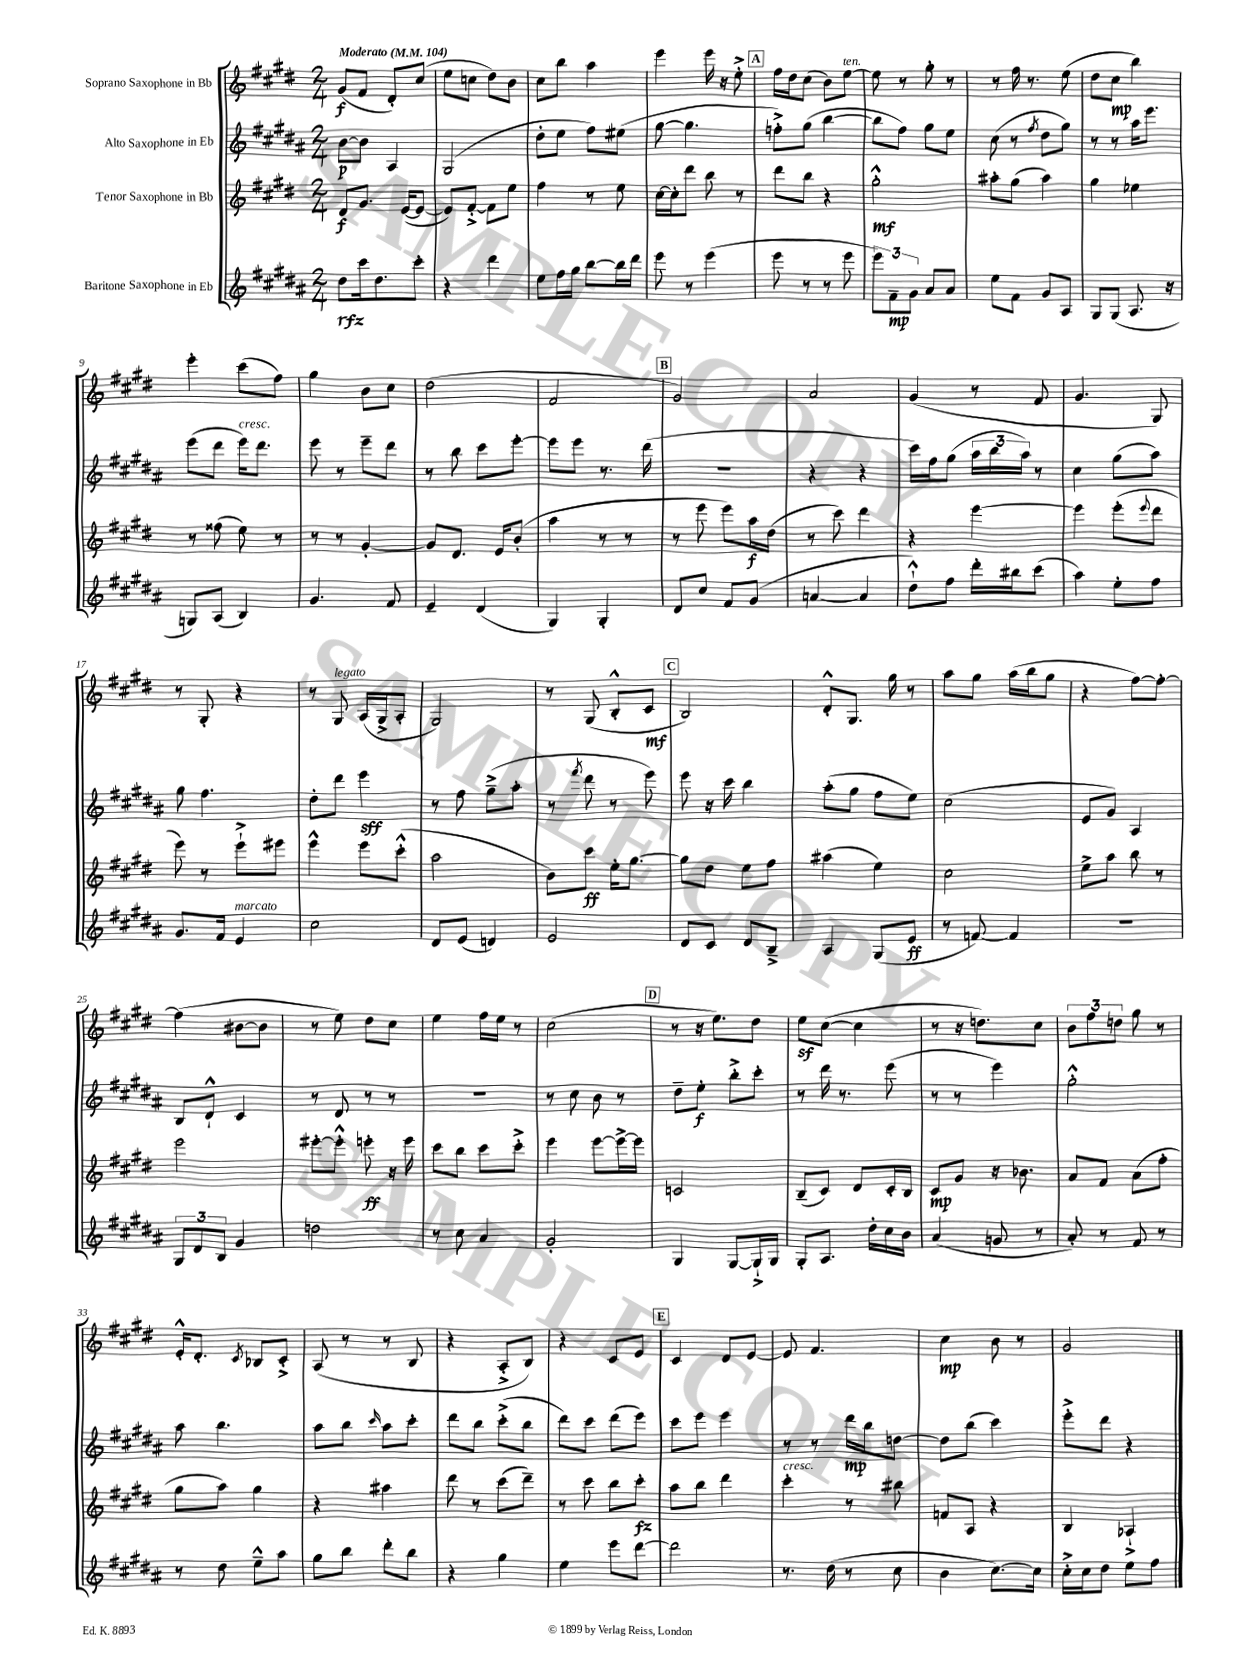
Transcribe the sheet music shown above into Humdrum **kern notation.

**kern	**kern	**kern	**kern
*staff4	*staff3	*staff2	*staff1
*clefG2	*clefG2	*clefG2	*clefG2
*k[f#c#g#d#a#]	*k[f#c#g#d#]	*k[f#c#g#d#a#]	*k[f#c#g#d#]
*M2/4	*M2/4	*M2/4	*M2/4
*MM104	*MM104	*MM104	*MM104
8dd#	8d#	[8b	(8g#
16ccc#	8.g#	8b]	8f#
8.dd#	.	.	.
.	.	4A#	8d#')
.	([16e	.	.
8ccc#'	8e_	.	(8cc#
=	=	=	=
4r	8e])	(2G#	8ee
.	[8f#'^	.	8cc
4ddd#	8f#]	.	8dd#)
.	8ee	.	8b
=	=	=	=
8ee	4ff#	8dd#'	8cc#
16ff#	.	8ee	8bb
16gg#	.	.	.
[8bb	8r	8ff#)	4aa
16bb]	8ee	(8ee#	.
16ddd#	.	.	.
=	=	=	=
8eee	[16cc#	[8gg#	4eee
.	16cc#']	.	.
8r	8ddd#	4.gg#]	.
(4eee	8bb	.	16eee
.	.	.	16r
.	8r	.	8ee'^
=	=	=	=
8eee	8ddd#	8ff'^)	16ff#
.	.	.	16dd#
8r	8bb	(8gg#	(8cc#
8r	4r	[4bb	8b)
8eee	.	.	[8ee
=	=	=	=
12eee)	2gg#'^^	8bb]	8ee]
12f#~	.	.	.
.	.	8ff#)	8r
12g#	.	.	.
8a#	.	8gg#	8gg#'
8a#	.	8ee	8r
=	=	=	=
8ee	8aa#'	(8cc#	8r
8f#	(8gg#	8r	16ff#
.	.	.	8.r
.	.	8qff#	.
8g#	4aa#)	8dd#	.
8A#	.	8gg#)	(8ee
=	=	=	=
8G#	4gg#	8r	8dd#
(8G#	.	8r	8cc#
8.A#	4ee-	16aa#	4bb)
.	.	8.eee	.
16r	.	.	.
=	=	=	=
8G)	8r	(8eee	4eee'
(8A#	(8ff##	8ddd#	.
4B)	8ee)	16eee)	(8ccc#
.	.	8.ddd#	.
.	8r	.	8ff#)
=	=	=	=
4.g#	8r	8eee	4gg#
.	8r	8r	.
.	[4g#'	8eee~	8b
8f#	.	8ddd#	8cc#
=	=	=	=
4e~	8g#]	8r	(2dd#
.	8.d#	8bb	.
(4d#	.	8ccc#	.
.	16e	.	.
.	(8b'	[8eee'	.
=	=	=	=
4G#)	4aa	8eee]	2f#
.	.	8eee	.
4G#'	8r	8.r	.
.	8r	.	.
.	.	(16ddd#	.
=	=	=	=
8d#	8r	2r	2g#)
8cc#	8eee	.	.
8f#	8eee)	.	.
(8g#	16aa	.	.
.	(16dd#	.	.
=	=	=	=
[4a	8r	4r	2a
.	8ccc#)	.	.
4a]	4ddd#	4r	.
=	=	=	=
8dd#`^^)	4r	16ccc#)	(4g#
.	.	16ff#	.
8ff#	.	(8gg#	.
16ddd#'	[4eee	24aa#	8r
.	.	24bb	.
16bb#	.	.	.
.	.	24aa#)	.
(8ccc#	.	8r	8f#
=	=	=	=
4aa#)	4eee]	4cc#	4.g#
8ee'	(8eee'	(8gg#	.
.	8qqeee	.	.
8ff#	8ddd#	8aa#)	8G#)
=	=	=	=
8.g#	8eee)	8gg#	8r
.	8r	4.ff#	8G#'
16f#	.	.	.
4e	8eee`^	.	4r
.	8eee#	.	.
=	=	=	=
2cc#	4eee^^	8dd#'	8r
.	.	8ddd#	8G#
.	8eee	4eee	(16A
.	.	.	16G#^
.	(8ccc#'^^	.	8A'
=	=	=	=
8d#	2aa	8r	2G#)
(8e	.	8ff#	.
4d)	.	(8gg#~^	.
.	.	8aa#'	.
=	=	=	=
2e	8b)	8r	8r
.	.	8qfff#	.
.	8ccc#	8ddd#	(8G#
.	16ee'	8r	8B'^^
.	[8.gg#	.	.
.	.	8eee)	8c#
=	=	=	=
8d#	8gg#]	8eee	2B)
8c#	8dd#	16r	.
.	.	16ccc#	.
8d#	8ee	4bb	.
8B~^	8ff#	.	.
=	=	=	=
4A#	(4aa#	(8aa#'	8d#'^^
.	.	8gg#	8.G#
(8G#	4ee)	8ff#	.
.	.	.	16gg#
8e	.	8ee)	8r
=	=	=	=
8r	2cc#	(2cc#	8aa
[8f)	.	.	8gg#
4f]	.	.	(16aa
.	.	.	16bb
.	.	.	8gg#
=	=	=	=
2r	8ee^	8e	4r
.	8aa	8g#)	.
.	8bb	4A#	[8ff#)
.	8r	.	8ff#'_
=	=	=	=
12G#	2eee	8B	(4ff#]
12d#	.	.	.
.	.	8d#`^^	.
12B	.	.	.
4g#	.	4c#	[8b#
.	.	.	8b#]
=	=	=	=
2dd	[8eee#'	8r	8r
.	8eee#'^^]	8d#	8ee)
.	8eee'	8r	8dd#
.	16r	8r	8cc#
.	16eee	.	.
=	=	=	=
8r	8ccc#	2r	4ee
8cc#	8bb	.	.
4a#	8ccc#	.	16ff#
.	.	.	16ee
.	8ccc#'^	.	8r
=	=	=	=
2g#'	4eee	8r	(2cc#
.	.	8cc#	.
.	[8eee	8b	.
.	16eee^_	8r	.
.	16eee]	.	.
=	=	=	=
4G#	2c	8dd#~	8r
.	.	8ee'	16r
.	.	.	8.ee)
[8G#	.	8bb'^	.
16G#`^]	.	8ccc#'	8dd#
16G#	.	.	.
=	=	=	=
8G#'	(8B~	8r	8ee
8.A#	8c#)	16ddd#	([8cc#
.	.	8.r	.
.	8d#	.	4cc#]
16dd#'	.	.	.
16cc#	16c#'	(8eee	.
16b	16B	.	.
=	=	=	=
(4a#	8c#	8r	8r
.	8g#	8r	16r
.	.	.	8.dd)
8g	16r	4eee)	.
.	8.b-	.	.
8r	.	.	8cc#
=	=	=	=
8a#')	8a	2gg#'^^	12b
.	.	.	12ff#
8r	8f#	.	.
.	.	.	12dd
8f#	(8a	.	8gg#
8r	8ff#'	.	8r
=	=	=	=
8r	8gg#	8aa#	16e'^^
.	.	.	8.d#'
8dd#	8aa)	4.bb	.
.	.	.	8qc#
8ee~^^	4gg#	.	8B-
8aa#	.	.	8c#'^
=	=	=	=
8gg#	4r	8aa#	(8A
8bb	.	8bb	8r
.	.	16qqccc#	.
8ddd#'	4aa#	8aa#	8r
8bb	.	8ccc#'	8B
=	=	=	=
4r	8ddd#	8ddd#	4r
.	8r	8bb	.
4gg#	(8ccc#	(8ccc#'^	8A'^
.	8ddd#~)	8bb	8B)
=	=	=	=
4ee	8r	8ddd#)	4r
.	8ccc#	8ccc#	.
8eee	8bb	(8ddd#	8c#
[8ddd#	8ccc#'	8eee)	8e
=	=	=	=
2ddd#]	8aa	8ccc#	4c#
.	8bb	8eee	.
.	4ddd#	4eee	8d#
.	.	.	[8e
=	=	=	=
8.r	4ccc#'	8r	8e]
.	.	8r	4.f#
(16dd#	.	.	.
8r	8r	16ddd#	.
.	.	16bb	.
8cc#	8bb#	[8dd	.
=	=	=	=
4b	8f	8dd]	4cc#
.	8A	(8bb	.
[8.cc#)	4r	4ccc#)	8b
.	.	.	8r
16cc#]	.	.	.
=	=	=	=
16cc#'^	4B	8eee'^	2g#
16cc#	.	.	.
8dd#	.	8ddd#	.
8ee	4A-`^	4r	.
8ff#	.	.	.
==	==	==	==
*-	*-	*-	*-
